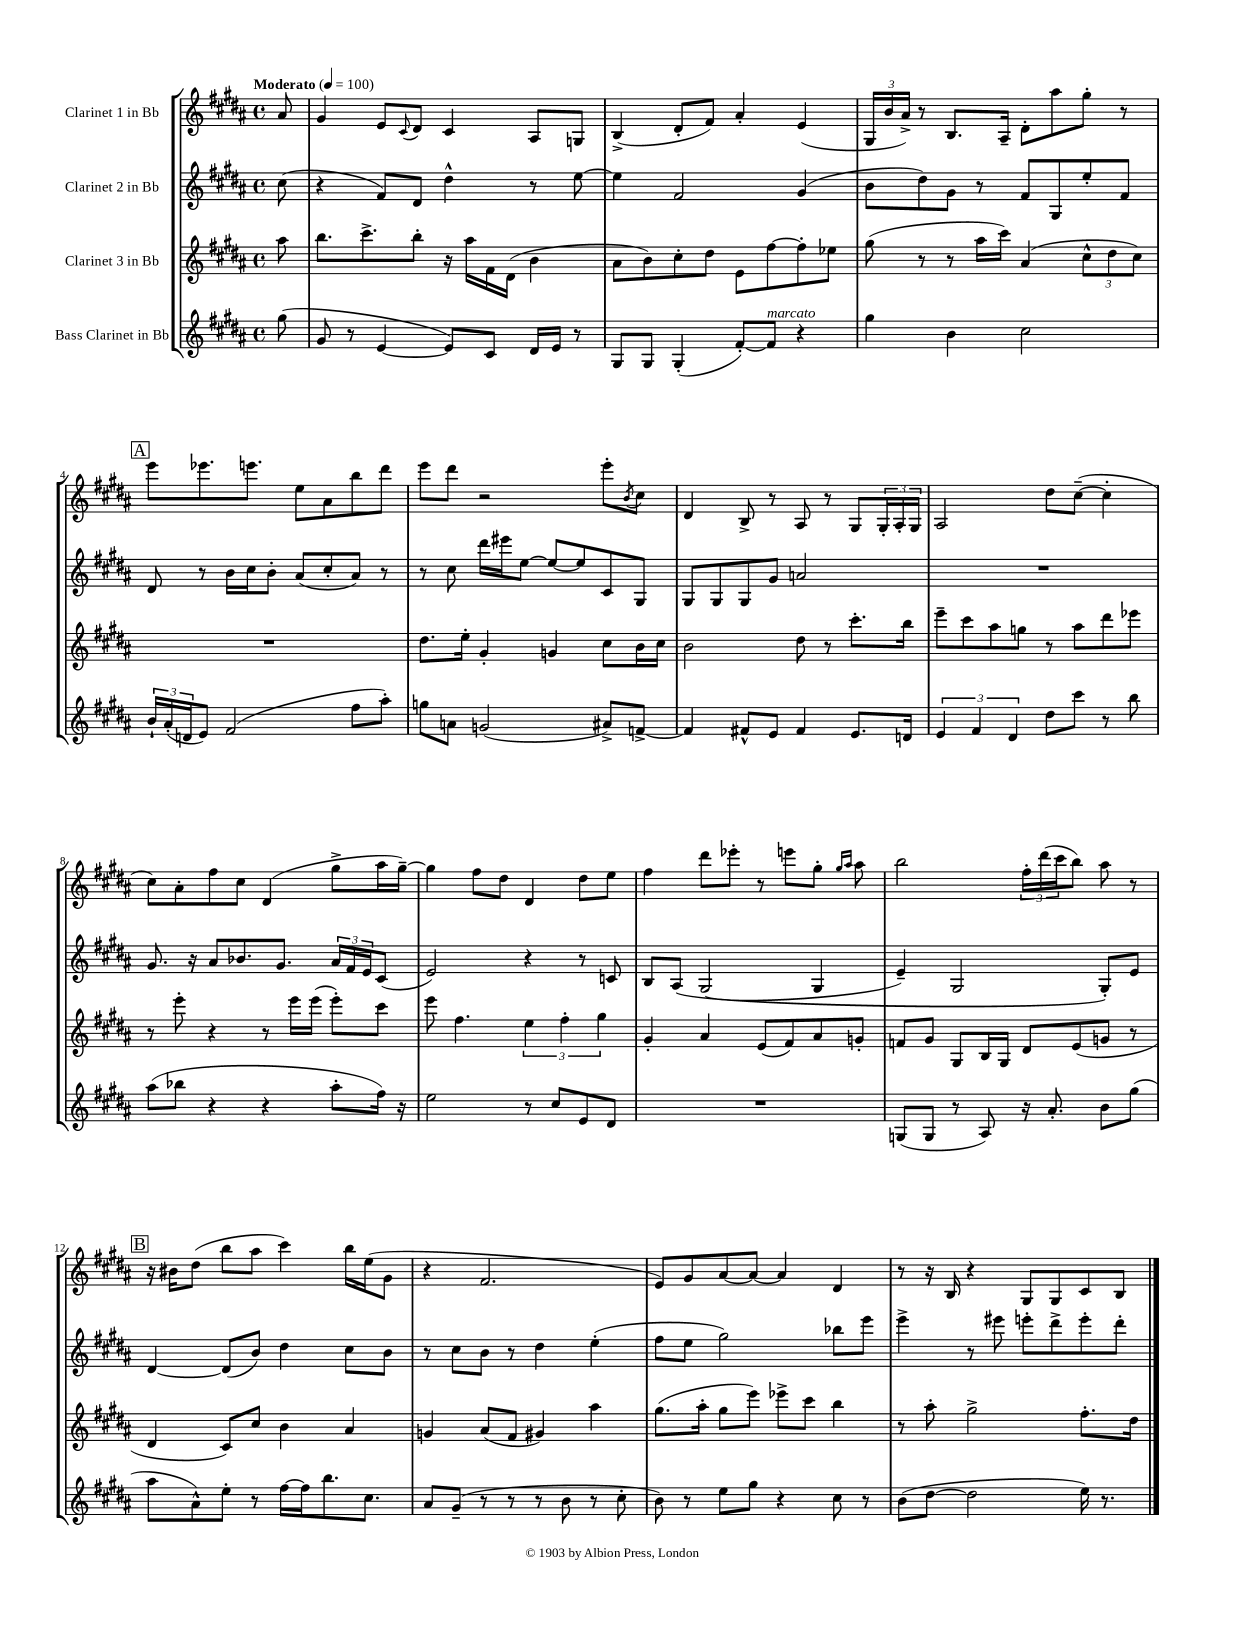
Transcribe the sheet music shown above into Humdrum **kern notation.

**kern	**kern	**kern	**kern
*staff4	*staff3	*staff2	*staff1
*clefG2	*clefG2	*clefG2	*clefG2
*k[f#c#g#d#a#]	*k[f#c#g#d#a#]	*k[f#c#g#d#a#]	*k[f#c#g#d#a#]
*M4/4	*M4/4	*M4/4	*M4/4
*met(c)	*met(c)	*met(c)	*met(c)
*MM100	*MM100	*MM100	*MM100
(8gg#	8aa#	(8cc#	8a#
=	=	=	=
8g#	8.bb	4r	4g#
8r	.	.	.
.	8.ccc#^	.	.
[4e	.	8f#)	8e
.	.	.	8qqc#
.	8bb'	8d#	8d#
8e])	16r	4dd#^^	4c#
.	16aa#	.	.
8c#	16f#	.	.
.	(16d#	.	.
16d#	4b	8r	8A#
16e	.	.	.
8r	.	[8ee	8G
=	=	=	=
8G#	8a#	4ee]	(4B^
8G#	8b)	.	.
(4G#'	8cc#'	2f#	8d#'
.	8dd#	.	8f#)
[8f#')	8e	.	4a#'
8f#]	[8ff#	.	.
4r	8ff#']	(4g#	(4e
.	8ee-	.	.
=	=	=	=
4gg#	(8gg#	8b	24G#
.	.	.	24b
.	.	.	24a#^)
.	8r	8dd#)	8r
4b	8r	8g#	8.B
.	16aa#	8r	.
.	16ccc#)	.	16A#~
2cc#	(4a#	8f#	8d#'
.	.	8G#	8aa#
.	12cc#^^	8ee'	8gg#'
.	12dd#	.	.
.	.	8f#	8r
.	12cc#)	.	.
=	=	=	=
24b`	1r	8d#	8eee
(24a#'	.	.	.
24d	.	.	.
8e)	.	8r	8.eee-
(2f#	.	16b	.
.	.	16cc#	8.eee
.	.	8b'	.
.	.	(8a#	8ee
.	.	8cc#'	8a#
8ff#	.	8a#)	8bb
8aa#')	.	8r	8ddd#
=	=	=	=
8gg	8.dd#	8r	8eee
8a	.	8cc#	8ddd#
.	16ee'	.	.
(2g	4g#'	16ddd#	2r
.	.	16eee#	.
.	.	[8ee	.
.	4g	8ee_	.
.	.	8ee]	.
8a#^)	8cc#	8c#	8eee'
.	.	.	8qb
[8f^	16b	8G#	8cc#
.	16cc#	.	.
=	=	=	=
4f]	2b	8G#	4d#
.	.	8G#	.
8f#^^	.	8G#	8B^
8e	.	8g#	8r
4f#	8dd#	2a	8A#
.	8r	.	8r
8.e	8.ccc#'	.	8G#
.	.	.	24G#'
.	.	.	24A#'
16d	16bb	.	.
.	.	.	24G#
=	=	=	=
6e	8eee~	1r	2A#
.	8ccc#	.	.
6f#	.	.	.
.	8aa#	.	.
6d#	.	.	.
.	8gg	.	.
8dd#	8r	.	8dd#
8ccc#	8aa#	.	([8cc#~
8r	8ddd#	.	4cc#']
8bb	8eee-	.	.
=	=	=	=
(8aa#	8r	8.g#	8cc#)
8bb-	8eee'	.	8a#'
.	.	16r	.
4r	4r	8a#	8ff#
.	.	8.b-	8cc#
4r	8r	.	(4d#
.	.	8.g#	.
.	16eee	.	.
.	(16eee	.	.
8aa#'	8eee')	24a#	8gg#^
.	.	24f#	.
.	.	24e	.
16ff#)	8ccc#	(8c#	16aa#
16r	.	.	[16gg#~)
=	=	=	=
2ee	8eee	2e)	4gg#]
.	4.ff#	.	.
.	.	.	8ff#
.	.	.	8dd#
8r	6ee	4r	4d#
8cc#	.	.	.
.	6ff#'	.	.
8e	.	8r	8dd#
.	6gg#	.	.
8d#	.	8c	8ee
=	=	=	=
1r	4g#'	8B	4ff#
.	.	&(8A#	.
.	4a#	(2G#	8ddd#
.	.	.	8eee-'
.	(8e	.	8r
.	8f#)	.	8eee
.	8a#	4G#	8gg#'
.	.	.	16qqgg#
.	.	.	16qqaa#
.	8g'	.	8aa#
=	=	=	=
(8G	8f	4e~)	2bb
8G	8g#	.	.
8r	8G#	2G#	.
8A#)	16B	.	.
.	16G#	.	.
16r	8d#	.	24ff#'
.	.	.	(24ddd#
8.a#'	.	.	.
.	.	.	24ccc#
.	(8e	.	8bb)
8b	8g	8G#'&)	8aa#
(8gg#	8r	8e	8r
=	=	=	=
8aa#	4d#	[4d#	16r
.	.	.	16b#
8a#^^)	.	.	(8dd#
8ee'	8c#)	(8d#]	8bb
8r	8cc#	8b)	8aa#
[16ff#	4b	4dd#	4ccc#)
16ff#]	.	.	.
8.bb	.	.	.
.	4a#	8cc#	16bb
8.cc#	.	.	(16ee
.	.	8b	8g#
=	=	=	=
8a#	4g	8r	4r
(8g#~	.	8cc#	.
8r	(8a#	8b	2.f#
8r	8f#	8r	.
8r	4g#)	4dd#	.
8b	.	.	.
8r	4aa#	(4ee'	.
8cc#'	.	.	.
=	=	=	=
8b)	(8.gg#	8ff#	8e)
8r	.	8ee	8g#
.	16aa#'	.	.
8ee	8gg#	2gg#)	[8a#
8gg#	8eee)	.	8a#_
4r	8eee-^	.	4a#]
.	8ccc#	.	.
8cc#	4bb	8bb-	4d#
8r	.	8eee	.
=	=	=	=
(8b	8r	4eee^	8r
[8dd#	8aa#'	.	16r
.	.	.	16B
2dd#]	2gg#^	8r	4r
.	.	8eee#	.
.	.	8eee'	8G#
.	.	8ddd#^	8G#
16ee)	8.ff#'	8eee'	8c#
8.r	.	.	.
.	.	8ddd#'	8B
.	16dd#	.	.
==	==	==	==
*-	*-	*-	*-
